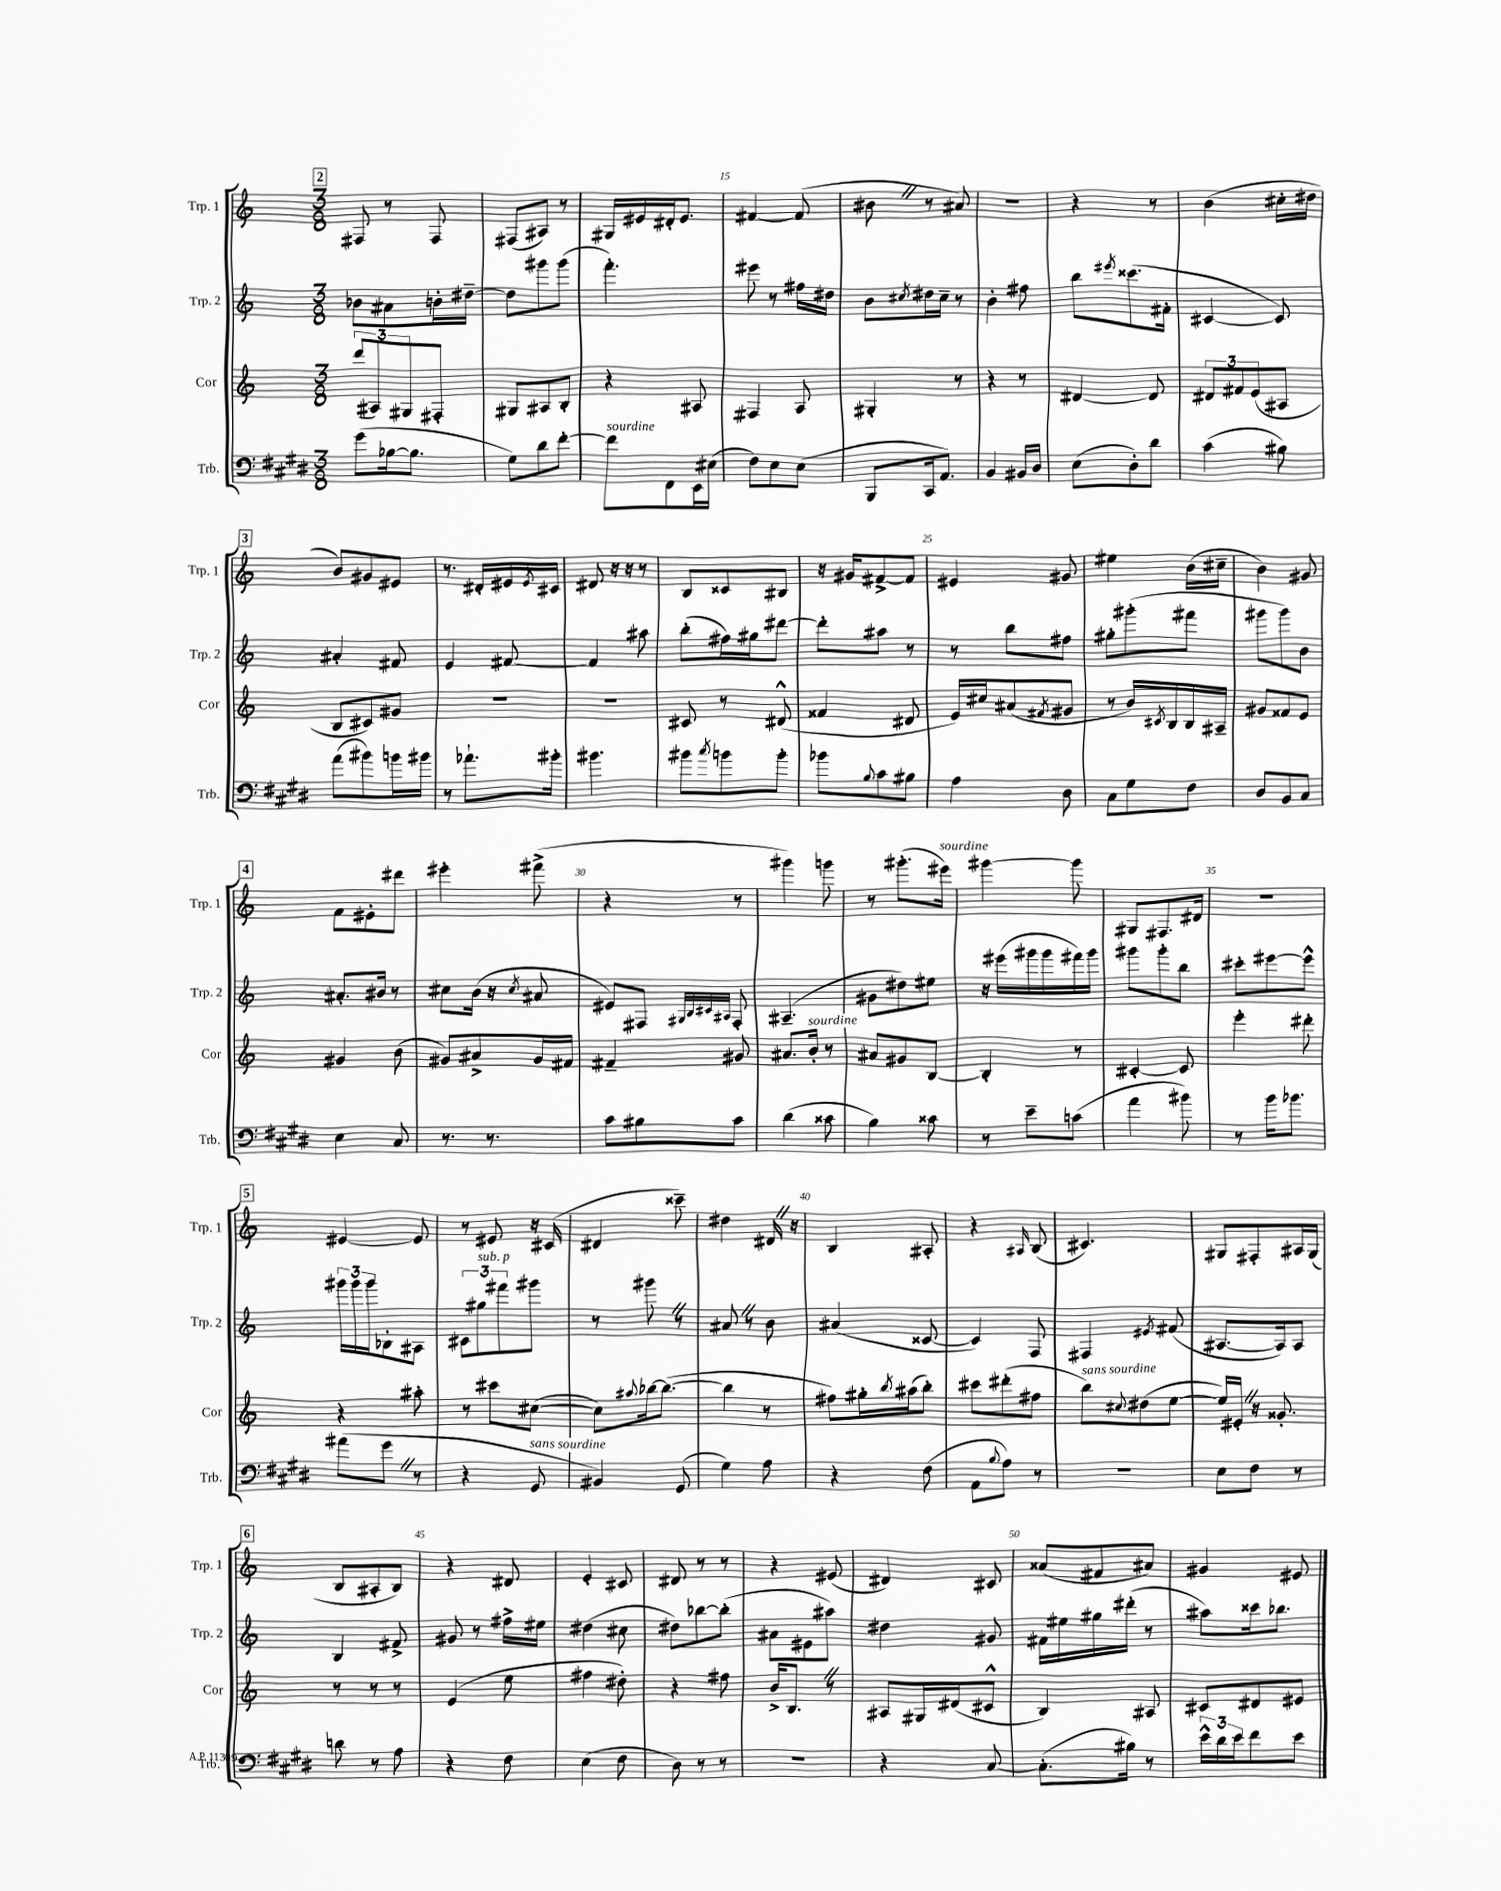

**kern	**kern	**kern	**kern
*part4	*part3	*part2	*part1
*staff4	*staff3	*staff2	*staff1
*I"Trb.	*I"Cor	*I"Trp. 2	*I"Trp. 1
*I'Trb.	*I'Cor	*I'Trp. 2	*I'Trp. 1
*clefF4	*clefG2	*clefG2	*clefG2
*k[f#c#g#d#]	*k[]	*k[]	*k[]
*M3/8	*M3/8	*M3/8	*M3/8
!!LO:REH:place=s1:t=2
=12	=12	=12	=12
(8g#\L	(12ddd/L	8b-X\L	8F#X/
.	12A#X/)	.	.
[16B-X\k	.	8a#X\	8r
.	12G#X/	.	.
8.B-\J]	.	.	.
.	8F#X'/J	16bn'\L	8F#/
.	.	[16dd#X~\JJ	.
=13	=13	=13	=13
8G#\L)	8G#X/L	8dd#\L]	(8F#X/L
8d#\	8A#X/	8ggg#X\	8A#X/J)
[8f#'\J	8B'/J	(8ggg#\J	8r
=14	=14	=14	=14
!LO:TX:a:i:t=sourdine	!	!	!
8f#\L]	4r	4.fff'\)	16G#X/LL
.	.	.	16e#X/
8FF#\	.	.	16d#X'/J
.	.	.	8.e#/J
16EE\L	8A#X/	.	.
(16E#X\JJ	.	.	.
=15	=15	=15	=15
8F#\L)	4F#X/	8eee#X\	[4f#X/
8E\	.	8r	.
(8E\J	8A/	16ff#X\LL	(8f#/]
.	.	16dd#X\JJ	.
=16	=16	=16	=16
8BBB/L	4G#X'/	8b\L	8b#XZ\
.	.	8qcc#X/	.
16CC#/k	.	16dd#X\L	8r
8.AA/J)	.	16cc#~\JJ	.
.	8r	8r	8a#X/)
=17	=17	=17	=17
4BB/	4r	4b'\	4.r
16BB#X/LL	8r	8ff#X\	.
16D#/JJ	.	.	.
=18	=18	=18	=18
(8E\L	[4d#X/	8bb\L	4r
.	.	8qeee#X/	.
8D#'\)	.	(8.ccc##X\	.
8d#\J	8d#/]	.	8r
.	.	16f#X'\Jk	.
=19	=19	=19	=19
(4c#\	12d#X/L	[4c#X/	(4b\
.	12f#X/	.	.
.	(12e/	.	.
8B#X\)	8A#X/J	8c#/])	16cc#X'\LL
.	.	.	16dd#X\JJ
!!LO:LB:g=z
!!LO:REH:place=s1:t=3
=20	=20	=20	=20
(8a\L	8B/L	4a#X'/	8b/L)
8b#X\)	8c#X/)	.	8g#X/
16bn\L	8g#X/J	8f#X/	8e#X/J
16b#X\JJ	.	.	.
=21	=21	=21	=21
8r	4.r	4e/	8.r
8.a-X`\L	.	.	.
.	.	.	16d#X'/LL
.	.	[8f#X/	16e#X/
.	.	.	8qe#/
16b#X'\Jk	.	.	16c#X/JJ
=22	=22	=22	=22
4.b#X\	4.r	4f#/]	8d#X/
.	.	.	16r
.	.	.	16r
.	.	8aa#X\	8r
=23	=23	=23	=23
8b#X\L	8c#X/	(8bb'\L	8B/L
8qcc#/	.	.	.
8bn\	8r	16ff#X\L)	8c##X/
.	.	16gg#X\J	.
8b'\J	(8d#X^^/	[8ddd#X\J	8B#X/J
=24	=24	=24	=24
8b-X\L	4f##X/	8ddd#'\L]	16r
.	.	.	16g#X/KL
8qqB/	.	.	.
8c#\	.	8aa#X\J	[8f#X^/
8B#X\J	8d#X/	8r	8f#/J]
=25	=25	=25	=25
4A\	16e/LL)	8r	4e#X/
.	16cc#X/J	.	.
.	(8a#X/	8bb\L	.
.	8qf#X/	.	.
8D#\	8g#X/J	8ff#X\J	8g#X/
=26	=26	=26	=26
8C#\L	8r	8gg#X'\L	4ee#X\
8G#\	16b/LL)	(8ggg#X'\	.
.	8qc#X/	.	.
.	16B/	.	.
8F#\J	16B/	8fff#X\J	(16b\LL
.	16A#X~/JJ	.	16cc#X~\JJ
=27	=27	=27	=27
8D#/L	8g#X/L	8ggg#X\L	4b\)
8BB/	8f##X/	8ggg#\)	.
8C#/J	8e/J	8b\J	8g#X/
!!LO:LB:g=z
!!LO:REH:place=s1:t=4
=28	=28	=28	=28
4E\	4g#X/	8.a#X'/L	8f\L
.	.	.	8e#X'\
.	.	16b#X/Jk	.
8C#/	(8b\	8r	8ddd#X\J
=29	=29	=29	=29
8.r	8g#X/L)	8cc#X\L	4eee#X'\
.	8a#X^/	(16b\Jk	.
8.r	.	16r	.
.	.	8qcc#/	.
.	16g#/L	8a#X/	(8fff#X^\
.	16f#X/JJ	.	.
=30	=30	=30	=30
8c#\L	4f#X~/	8e#X/L)	4r
8B#X\	.	8F#X/J	.
.	.	32qqG#X/LLL	.
.	.	32qqB/	.
.	.	32qqc#X/	.
.	.	32qqA#X/JJJ	.
8c#\J	8g#X/	8F#'/	8r
=31	=31	=31	=31
(4d#\	8.a#X/L	(4.A#X~/	4ggg#X\)
!	!LO:TX:a:i:t=sourdine	!	!
.	16b'/Jk	.	.
8c##X\	8r	.	8gggn\
=32	=32	=32	=32
4B\)	8a#X/L	8g#X\L	8r
.	8g#X/	8dd#X\)	(8.ggg#X'\L
8c##X\	[8B/J	8ee#X\J	.
!	!	!	!LO:TX:a:i:t=sourdine
.	.	.	16eee#X\Jk)
=33	=33	=33	=33
8r	4B'/]	16r	[4ggg#X\
.	.	(16eee#X\LL	.
8e~\L	.	16ggg#X\	.
.	.	16ggg#\	.
(8cn\J	8r	16fff#X\)	8ggg#\]
.	.	16ggg#\JJ	.
=34	=34	=34	=34
4a\	[4c#X'/	8ggg#X\L	8G#X/L
.	.	8ggg#'\	8.F#X/
8b#X\)	8c#/]	8bb\J	.
.	.	.	16d#X/Jk
=35	=35	=35	=35
8r	4eee'\	8ccc#X'\L	4.r
16b\KL	.	[8eee#X\	.
8.b-X\J	.	.	.
.	8ddd#X'\	8eee#^^\J]	.
!!LO:LB:g=z
!!LO:REH:place=s1:t=5
=36	=36	=36	=36
(8a#X\L	4r	24ggg#X\LL	[4e#X/
.	.	24ggg#\	.
.	.	24ggg#\J	.
8g#Z\J	.	8B-X'\	.
8r	8aa#X'\	8A#X\J	8e#/]
=37	=37	=37	=37
4r	8r	12c#X\L	8r
!	!	!LO:TX:a:i:t=sub. p	!
.	.	12gg#X\	.
.	8ccc#X\L	.	8e#X/
.	.	12fff#X\	.
!LO:TX:a:i:t=sans sourdine	!	!	!
8GG#/	([8cc#X\J	8ggg#X\J	16r
.	.	.	(16c#X/
=38	=38	=38	=38
4BB#X/)	8cc#\L])	8r	4d#X/
.	8qqaa#X/	.	.
.	[16bb-X\k	8ggg#XZ\	.
.	(8.bb-\J_	.	.
(8GG#/	.	8r	8ccc##X~\)
=39	=39	=39	=39
4G#\)	4bb-\]	8a#XZ/	4dd#X\
.	.	8r	.
8A\	8r	8b\	16d#XZ/
.	.	.	16r
=40	=40	=40	=40
4r	8ff#X\L)	(4a#X/	4B/
.	16gg#X'\L	.	.
.	8qbb/	.	.
.	(16aa#X\J	.	.
(8F#\	8bb'\J)	[8c##X/	8A#X'/
=41	=41	=41	=41
8AA\L	8ccc#X\L	4c##/])	4r
8qqB/	.	.	.
8A\J)	(8ddd#X'\	.	.
.	.	.	16qqA#X/
8r	8ff#X\J	8F/	(8B/
=42	=42	=42	=42
!	!LO:TX:a:i:t=sans sourdine	!	!
4.r	8bb\L)	4F#X/	4.c#X/)
.	8qqcc#X/	.	.
.	(8dd#X\	.	.
.	.	8qe#X/	.
.	[8ee\J	(8f#X/	.
=43	=43	=43	=43
8E\L	16ee/LL])	[8.A#X/L	8G#X/L
.	16e#X'Z/JJ	.	.
8F#\J	16r	.	8F#X'/
.	8.g##X'/	16A#/k])	.
8r	.	8A#/J	16A#X/L
.	.	.	(16G#/JJ
!!LO:LB:g=z
!!LO:REH:place=s1:t=6
=44	=44	=44	=44
8dn\	8r	4B/	8B/L
8r	8r	.	8A#X'/
8A\	8r	8f#X^/	8B/J)
=45	=45	=45	=45
4r	(4e/	8g#X/	4r
.	.	8r	.
8F#\	8ee\	16ff#X^\LL	8d#X/
.	.	16ee#X\JJ	.
=46	=46	=46	=46
(4E\	4ff#X\	(4dd#X\	4e'/
8F#\	8dd#X'\)	8cc#X\	8c#X/
=47	=47	=47	=47
8D#\)	4r	8dd#X\L)	8d#X/
8r	.	[8bb-X\	8r
8r	8ff#X\	(8bb-'\J]	8r
=48	=48	=48	=48
4.r	16b^/KL	8a#X\L	4r
.	8.BZ/J	.	.
.	.	8e#X\	.
.	8r	8aa#X\J)	(8e#X/
=49	=49	=49	=49
4r	8A#X/L	4dd#X\	4d#X/)
.	16G#X/L	.	.
.	(16d#X/J	.	.
[8C#/	8c#X^^/J	8g#X/	8c#X/
=50	=50	=50	=50
(8.C#'\L]	4B/)	16f#X\LL	(8a##X/L
.	.	16ee#X\	.
.	.	16gg#X\	8f#X/
16B#X\Jk)	.	(16ddd#X'\JJ	.
8r	8A#X/	8r	8a#X/J)
=51	=51	=51	=51
24e^^\LL	8c#X/L	8aa#X\L)	4g#X/
24d#\	.	.	.
24e\J	.	.	.
8f#\	8d#X/	16ccc##X\k	.
.	.	8.bb-X\J	.
8e\J	8e#X/J	.	8e#X/
==	==	==	==
*-	*-	*-	*-
